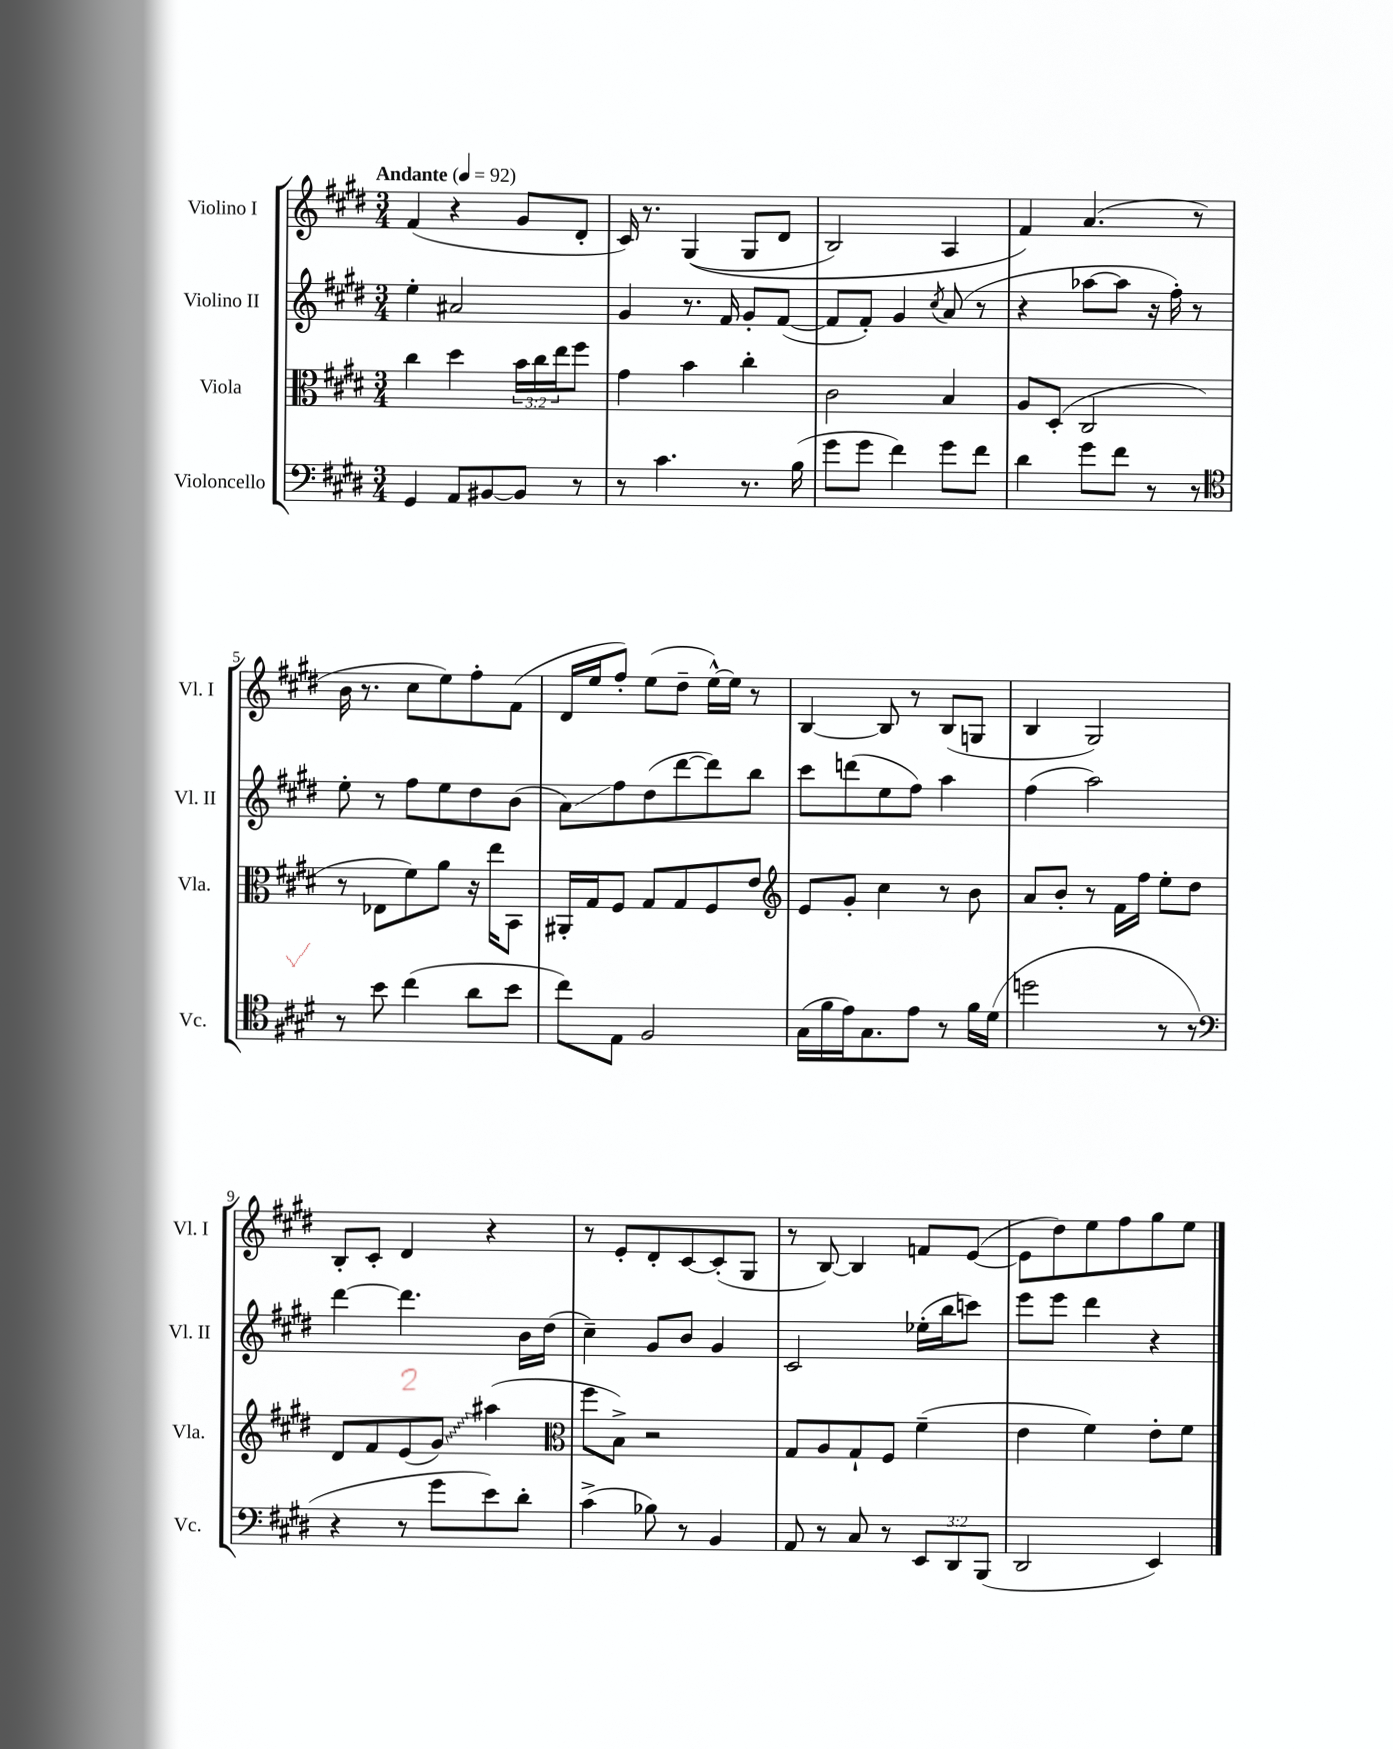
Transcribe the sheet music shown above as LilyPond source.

<<
\new StaffGroup <<
\new Staff = "s0" \with { instrumentName = "Violino I" shortInstrumentName = "Vl. I" } {
    \clef treble \key e \major \numericTimeSignature \time 3/4 \tempo "Andante" 4 = 92
    fis'4( r4 gis'8 dis'8-. |
    cis'16) r8. gis4(\( gis8 dis'8 |
    b2) a4 |
    fis'4\) a'4.( r8 |
    b'16 r8. cis''8 e''8) fis''8-. fis'8( |
    dis'16 e''16 fis''8-.) e''8( dis''8-- e''16~-^) e''16 r8 |
    b4~ b8 r8 b8( g8 |
    b4 gis2) |
    b8-. cis'8-. dis'4 r4 |
    r8 e'8-. dis'8-. cis'8~ cis'8-.( gis8 |
    r8 b8~) b4 f'8 e'8~( |
    e'8 dis''8) e''8 fis''8 gis''8 e''8 \bar "|." |
}
\new Staff = "s1" \with { instrumentName = "Violino II" shortInstrumentName = "Vl. II" } {
    \clef treble \key e \major \numericTimeSignature \time 3/4
    e''4-. ais'2 |
    gis'4 r8. fis'16 gis'8-. fis'8~( |
    fis'8 fis'8-.) gis'4 \acciaccatura { cis''8 } a'8( r8 |
    r4 aes''8~ aes''8 r16 fis''16-.) r8 |
    e''8-. r8 fis''8 e''8 dis''8 b'8( |
    a'8\glissando) fis''8 dis''8( dis'''8~ dis'''8) b''8 |
    cis'''8 d'''8( e''8 fis''8) a''4 |
    fis''4( a''2) |
    dis'''4~ dis'''4. b'16 dis''16( |
    cis''4--) gis'8 b'8 gis'4 |
    cis'2 ees''16-.( b''16 c'''8) |
    e'''8 e'''8 dis'''4 r4 \bar "|." |
}
\new Staff = "s2" \with { instrumentName = "Viola" shortInstrumentName = "Vla." } {
    \clef alto \key e \major \numericTimeSignature \time 3/4 \override Staff.TupletNumber.text = #tuplet-number::calc-fraction-text
    cis''4 dis''4 \tuplet 3/2 { b'16 cis''16 e''16 } fis''8 |
    gis'4 b'4 cis''4-. |
    cis'2 b4 |
    a8 dis8-.( cis2 |
    r8 ees8 fis'8) a'8 r16 e''16 b,8 |
    ais,16-. gis16 fis8 gis8 gis8 fis8 e'8 |
    \clef treble e'8 gis'8-. cis''4 r8 b'8 |
    a'8 b'8-. r8 fis'16 fis''16 e''8-. dis''8 |
    dis'8 fis'8 e'8( \once \override Glissando.style = #'zigzag gis'8\glissando) ais''4( |
    \clef alto fis''8 b8->) r2 |
    gis8 a8 gis8-! fis8 fis'4--( |
    e'4 fis'4) e'8-. fis'8 \bar "|." |
}
\new Staff = "s3" \with { instrumentName = "Violoncello" shortInstrumentName = "Vc." } {
    \clef bass \key e \major \numericTimeSignature \time 3/4 \override Staff.TupletNumber.text = #tuplet-number::calc-fraction-text
    gis,4 a,8 bis,8~ bis,8 r8 |
    r8 cis'4. r8. b16( |
    gis'8 gis'8 fis'4) gis'8 fis'8 |
    dis'4 gis'8 fis'8 r8 r8 |
    \clef tenor r8 b'8 cis''4( a'8 b'8 |
    cis''8) e8 fis2 |
    gis16( fis'16 e'16) gis8. e'8 r8 fis'16 dis'16( |
    d''2 r8 r8 |
    \clef bass r4 r8 gis'8 e'8) dis'8-. |
    cis'4->( bes8) r8 b,4 |
    a,8 r8 cis8 r8 \tuplet 3/2 { e,8 dis,8 b,,8( } |
    dis,2 e,4) \bar "|." |
}
>>
>>
